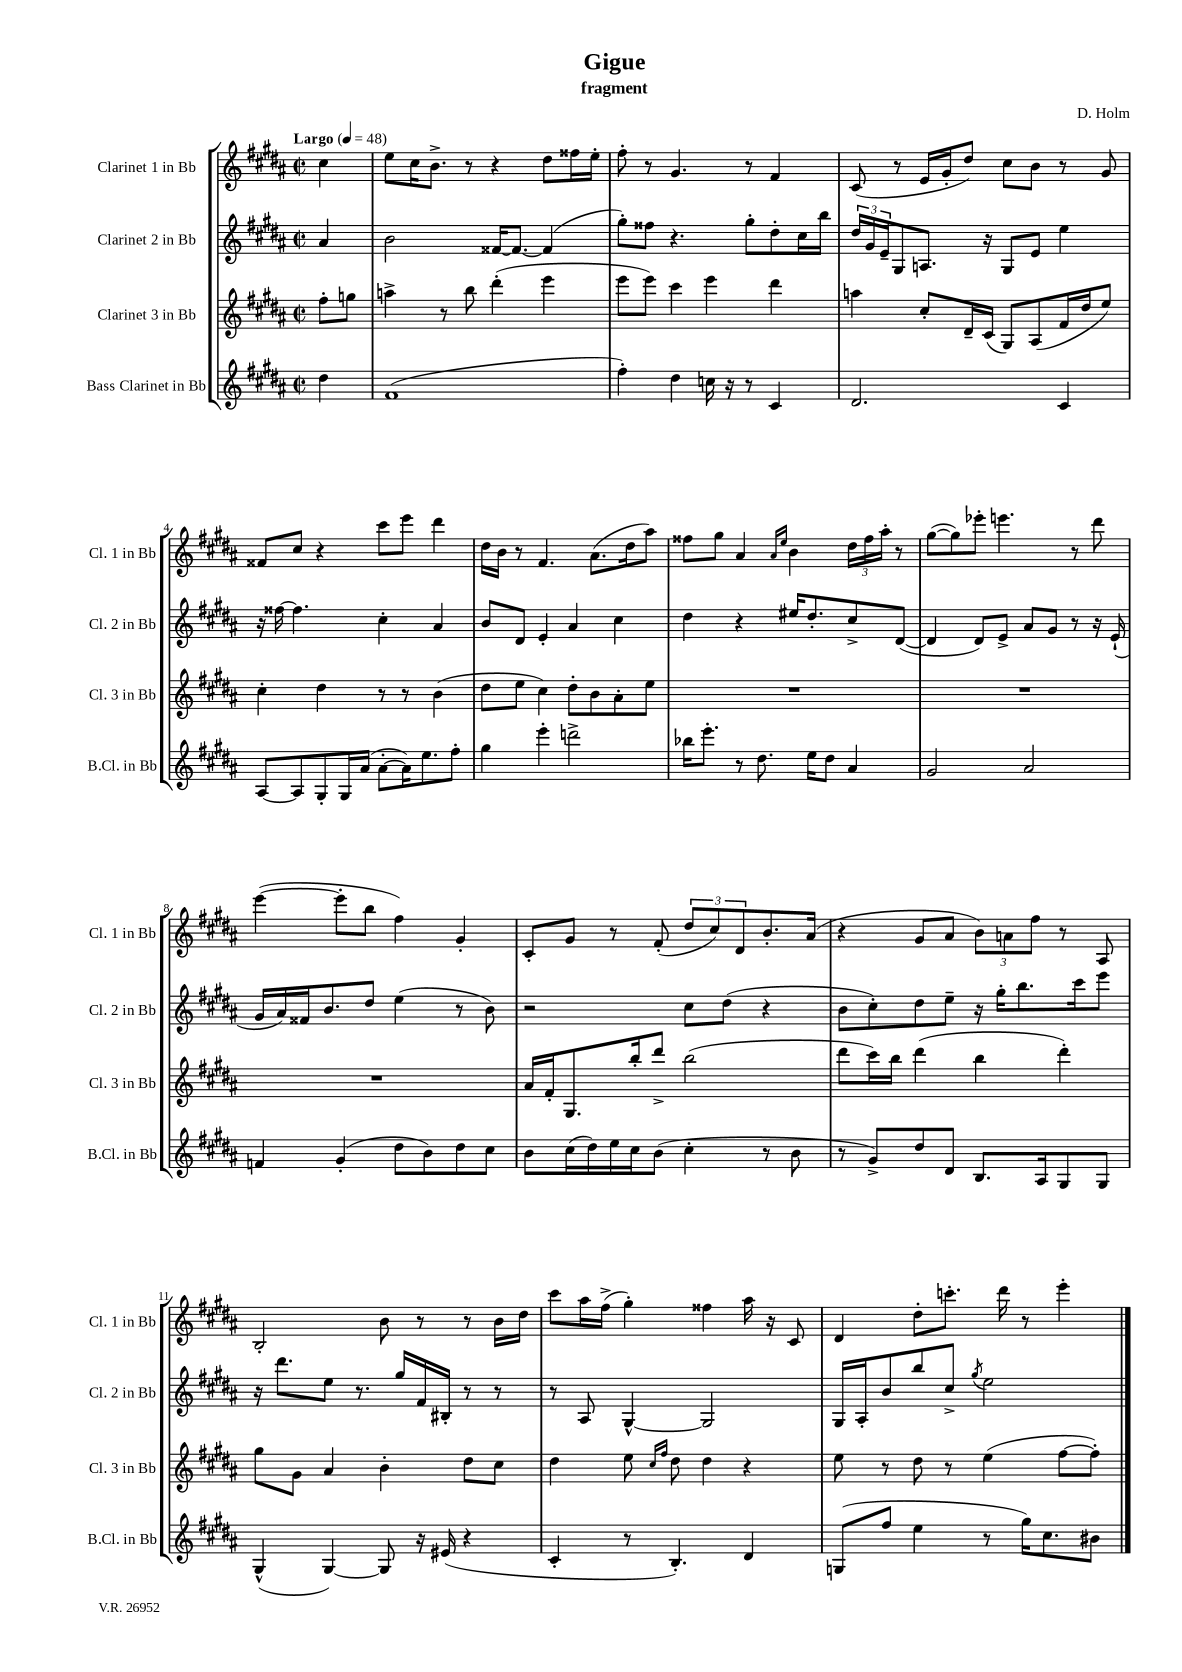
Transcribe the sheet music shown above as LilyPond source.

\header { title = "Gigue" composer = "D. Holm" subtitle = "fragment" }
<<
\new StaffGroup <<
\new Staff = "s0" \with { instrumentName = "Clarinet 1 in Bb" shortInstrumentName = "Cl. 1 in Bb" } {
    \clef treble \key b \major \defaultTimeSignature \time 2/2 \partial 4 \tempo "Largo" 4 = 48
    cis''4 |
    e''8 cis''16 b'8.-> r8 r4 dis''8 fisis''16 e''16-. |
    fis''8-. r8 gis'4. r8 fis'4 |
    cis'8( r8 e'16 gis'16-. dis''8) cis''8 b'8 r8 gis'8 |
    fisis'8 cis''8 r4 cis'''8 e'''8 dis'''4 |
    dis''16 b'16 r8 fis'4. ais'8.( dis''16 ais''8) |
    fisis''8 gis''8 ais'4 \grace { ais'16 e''16 } b'4 \tuplet 3/2 { dis''16 fisis''16 ais''16-. } r8 |
    gis''8~( gis''8) ees'''8-. e'''4. r8 dis'''8 |
    e'''4~( e'''8-. b''8 fis''4) gis'4-. |
    cis'8-. gis'8 r8 fis'8-.( \tuplet 3/2 { dis''8 cis''8) dis'8 } b'8.-. ais'16( |
    r4 gis'8 ais'8 \tuplet 3/2 { b'8) a'8 fis''8 } r8 ais8 |
    b2-. b'8 r8 r8 b'16 dis''16 |
    cis'''8 ais''16 fis''16->( gis''4-.) fisis''4 ais''16 r16 cis'8 |
    dis'4 dis''8-. c'''8.-. dis'''16 r8 e'''4-. \bar "|." |
}
\new Staff = "s1" \with { instrumentName = "Clarinet 2 in Bb" shortInstrumentName = "Cl. 2 in Bb" } {
    \clef treble \key b \major \defaultTimeSignature \time 2/2 \partial 4
    ais'4 |
    b'2 fisis'16~ fisis'8.~ fisis'4( |
    gis''8-.) fisis''8 r4. gis''8-. dis''8-. cis''16 b''16 |
    \tuplet 3/2 { dis''16 gis'16 e'16-- } gis8 a8. r16 gis8 e'8 e''4 |
    r16 fisis''16~ fisis''4. cis''4-. ais'4 |
    b'8 dis'8 e'4-. ais'4 cis''4 |
    dis''4 r4 eis''16 dis''8.-. cis''8-> dis'8~( |
    dis'4 dis'8) e'8-> ais'8 gis'8 r8 r16 e'16-!( |
    gis'16 ais'16) fisis'16 b'8. dis''8 e''4( r8 b'8) |
    r2 cis''8 dis''8( r4 |
    b'8 cis''8-.) dis''8 e''8-- r16 gis''16-. b''8. cis'''16 e'''8 |
    r16 dis'''8. e''8 r8. gis''16 fis'16 bis16-. r8 r8 |
    r8 ais8 gis4~-^ gis2 |
    gis16 ais16-. b'8 b''8 cis''8-> \acciaccatura { gis''8 } e''2 \bar "|." |
}
\new Staff = "s2" \with { instrumentName = "Clarinet 3 in Bb" shortInstrumentName = "Cl. 3 in Bb" } {
    \clef treble \key b \major \defaultTimeSignature \time 2/2 \partial 4
    fis''8-. g''8 |
    a''4-> r8 b''8 dis'''4-.( e'''4 |
    e'''8 e'''8) cis'''4 e'''4 dis'''4 |
    a''4 cis''8-. dis'16-- cis'16( gis8) ais8( fis'16 dis''16 e''8) |
    cis''4-. dis''4 r8 r8 b'4( |
    dis''8 e''8 cis''4) dis''8-. b'8 ais'8-. e''8 |
    R1 |
    R1 |
    R1 |
    ais'16 fis'16-. gis8. b''16-. dis'''8-> b''2( |
    dis'''8 cis'''16) b''16 dis'''4( b''4 dis'''4-.) |
    gis''8 gis'8 ais'4 b'4-. dis''8 cis''8 |
    dis''4 e''8 \grace { cis''16 fis''16 } dis''8 dis''4 r4 |
    e''8 r8 dis''8 r8 e''4( fis''8~ fis''8-.) \bar "|." |
}
\new Staff = "s3" \with { instrumentName = "Bass Clarinet in Bb" shortInstrumentName = "B.Cl. in Bb" } {
    \clef treble \key b \major \defaultTimeSignature \time 2/2 \partial 4
    dis''4 |
    fis'1( |
    fis''4-.) dis''4 c''16 r16 r8 cis'4 |
    dis'2. cis'4 |
    ais8~ ais8 gis8-. gis16 ais'16( ais'8~-. ais'16) e''8. fis''8-. |
    gis''4 e'''4-. d'''2-> |
    bes''16 e'''8.-. r8 dis''8. e''16 dis''8 ais'4 |
    gis'2 ais'2 |
    f'4 gis'4-.( dis''8 b'8) dis''8 cis''8 |
    b'8 cis''16( dis''16) e''16 cis''16 b'8( cis''4-. r8 b'8 |
    r8 gis'8->) dis''8 dis'8 b8. ais16 gis8 gis8 |
    gis4-^( gis4~) gis8 r16 eis'16( r4 |
    cis'4-. r8 b4.-.) dis'4 |
    g8( fis''8 e''4 r8 gis''16) cis''8. bis'8 \bar "|." |
}
>>
>>
